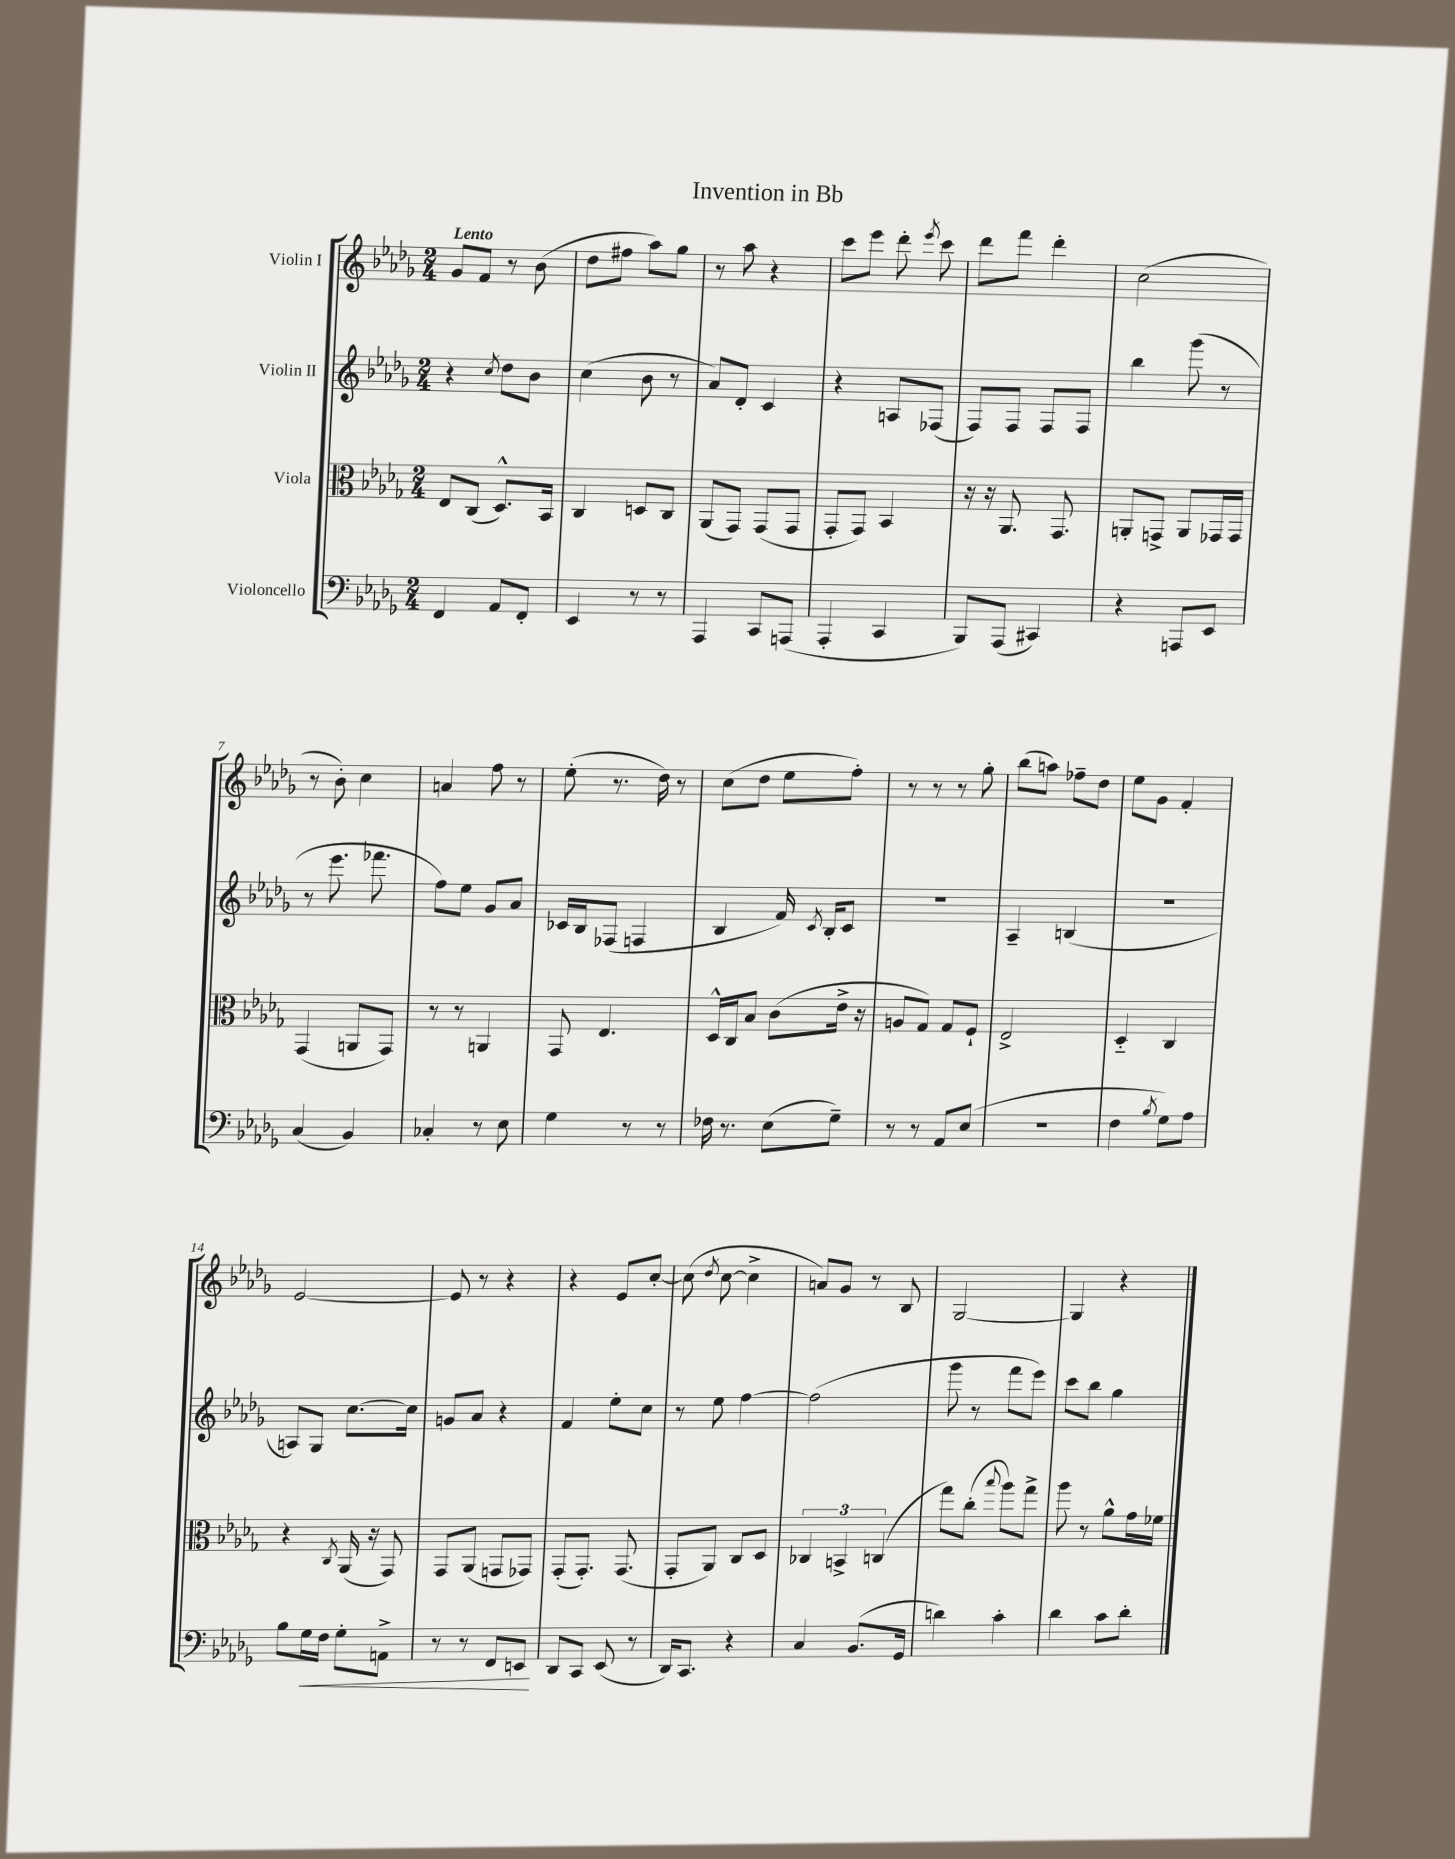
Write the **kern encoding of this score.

**kern	**dynam	**kern	**kern	**kern
*part4	*part4	*part3	*part2	*part1
*staff4	*staff4	*staff3	*staff2	*staff1
*I"Violoncello	*	*I"Viola	*I"Violin II	*I"Violin I
*clefF4	*	*clefC3	*clefG2	*clefG2
*k[b-e-a-d-g-]	*	*k[b-e-a-d-g-]	*k[b-e-a-d-g-]	*k[b-e-a-d-g-]
*M2/4	*	*M2/4	*M2/4	*M2/4
=1	=1	=1	=1	=1
!	!	!	!	!LO:TX:a:B:t=Lento
4FF/	.	8E-/L	4r	8g-/L
.	.	(8C/J	.	8f/J
.	.	.	8qcc/	.
8AA-/L	.	8.D-^^/L)	8dd-\L	8r
8FF'/J	.	.	8b-\J	(8b-\
.	.	16BB-/Jk	.	.
=2	=2	=2	=2	=2
4EE-/	.	4C/	(4cc\	8dd-\L
.	.	.	.	8ff#X\J
8r	.	8Dn/L	8b-\	8aa-\L)
8r	.	8C/J	8r	8gg-\J
=3	=3	=3	=3	=3
4AAA-/	.	(8AA-/L	8a-/L)	8r
.	.	8GG-/J)	8d-'/J	8aa-\
8CC/L	.	(8GG-/L	4c/	4r
(8AAAn/J	.	8GG-/J	.	.
=4	=4	=4	=4	=4
4AAA-'/	.	8GG-'/L	4r	8ccc\L
.	.	8GG-/J)	.	8eee-\J
4CC/	.	4BB-/	8An/L	8ddd-'\
.	.	.	.	8qeee-/
.	.	.	(8F-X/J	8ccc\
=5	=5	=5	=5	=5
8BBB-/L)	.	16r	8F/L)	8ddd-\L
.	.	16r	.	.
(8AAA-/J	.	8.AA-/	8F/J	8fff\J
4CC#X/)	.	.	8F/L	4ddd-'\
.	.	8.GG-/	.	.
.	.	.	8F/J	.
=6	=6	=6	=6	=6
4r	.	8AAn'/L	4bb-\	(2cc\
.	.	8GGn^/J	.	.
8AAAn/L	.	8AA/L	(8ggg-\	.
8EE-/J	.	16GG-X/L	8r	.
.	.	16GG-/JJ	.	.
!!LO:LB:g=z
=7	=7	=7	=7	=7
(4C/	.	(4GG-/	8r	8r
.	.	.	8.eee-\	8b-'\)
4BB-/)	.	8AAn/L	.	4cc\
.	.	.	8.fff-X\	.
.	.	8GG-/J)	.	.
=8	=8	=8	=8	=8
4C-X'/	.	8r	8ff\L)	4an/
.	.	8r	8ee-\J	.
8r	.	4AAn/	8g-/L	8ff\
8E-\	.	.	8a-/J	8r
=9	=9	=9	=9	=9
4G-\	.	8GG-/	16c-X/LL	(8ee-'\
.	.	.	16B-/J	.
.	.	4.E-/	(8F-X/J	8.r
8r	.	.	4Fn/	.
.	.	.	.	16dd-\)
8r	.	.	.	8r
=10	=10	=10	=10	=10
16F-X\	.	16D-^^/LL	4B-/	(8cc\L
8.r	.	16C/J	.	.
.	.	8B-/J	.	8dd-\J
(8E-\L	.	(8c\L	16f/)	8ee-\L
.	.	.	8qc/	.
.	.	.	16B-'/KL	.
8G-~\J)	.	16e-^\Jk	8c/J	8ff'\J)
.	.	16r	.	.
=11	=11	=11	=11	=11
8r	.	8An/L	2r	8r
8r	.	8G-/J)	.	8r
8AA-/L	.	8G-/L	.	8r
(8E-/J	.	8F`/J	.	8gg-'\
=12	=12	=12	=12	=12
2r	.	2E-^/	4A-~/	(8bb-\L
.	.	.	.	8aan\J)
.	.	.	(4Bn/	8ff-X~\L
.	.	.	.	8dd-\J
=13	=13	=13	=13	=13
4F\	.	4D-/	2r	8ee-\L
.	.	.	.	8g-\J
8qB-/	.	.	.	.
8G-\L)	.	4C/	.	4f'/
8A-\J	.	.	.	.
!!LO:LB:g=z
=14	=14	=14	=14	=14
8B-\L	.	4r	8An/L)	[2e-/
!	!LO:HP:b	!	!	!
16G-\L	<	.	8G-/J	.
16F\JJ	.	.	.	.
.	.	8qC/	.	.
8G-'\L	.	(16AA-/	[8.cc\L	.
.	.	16r	.	.
8AAn^\J	.	8GG-/)	.	.
.	.	.	16cc\Jk]	.
=15	=15	=15	=15	=15
8r	.	8GG-/L	8gn/L	8e-/]
8r	.	(8AA-/J	8a-/J	8r
8FF/L	.	8GGn/L	4r	4r
8EEn/J	.	8GG-X/J)	.	.
.	[	.	.	.
=16	=16	=16	=16	=16
8DD-/L	.	(8GG-'/L	4f/	4r
8CC/J	.	8.GG-'/J)	.	.
(8EE-/	.	.	8ee-'\L	8e-/L
.	.	(8.GG-/	.	.
8r	.	.	8cc\J	[8cc'/J
=17	=17	=17	=17	=17
16DD-/KL)	.	8GG-'/L	8r	(8cc\]
8.CC/J	.	.	.	.
.	.	.	.	8qdd-/
.	.	8AA-/J)	8ee-\	[8cc\
4r	.	8C/L	[4ff\	4cc^\]
.	.	8D-/J	.	.
=18	=18	=18	=18	=18
4C/	.	6C-X/	(2ff\]	8an/L)
.	.	.	.	8g-/J
.	.	6BBn^/	.	.
(8.BB-/L	.	.	.	8r
.	.	(6Cn/	.	.
.	.	.	.	8B-/
16GG-/Jk	.	.	.	.
=19	=19	=19	=19	=19
4dn\)	.	8gg-\L)	8ggg-\	[2G-/
.	.	(8cc'\J	8r	.
.	.	8qqbb-/	.	.
4c'\	.	8aa-\L)	8fff\L	.
.	.	8gg-^\J	8eee-\J)	.
=20	=20	=20	=20	=20
4d-\	.	8aa-\	8ccc\L	4G-/]
.	.	8r	8bb-\J	.
8c\L	.	8a-^^\L	4gg-\	4r
8d-'\J	.	16g-\L	.	.
.	.	16f-X\JJ	.	.
==	==	==	==	==
*-	*-	*-	*-	*-
